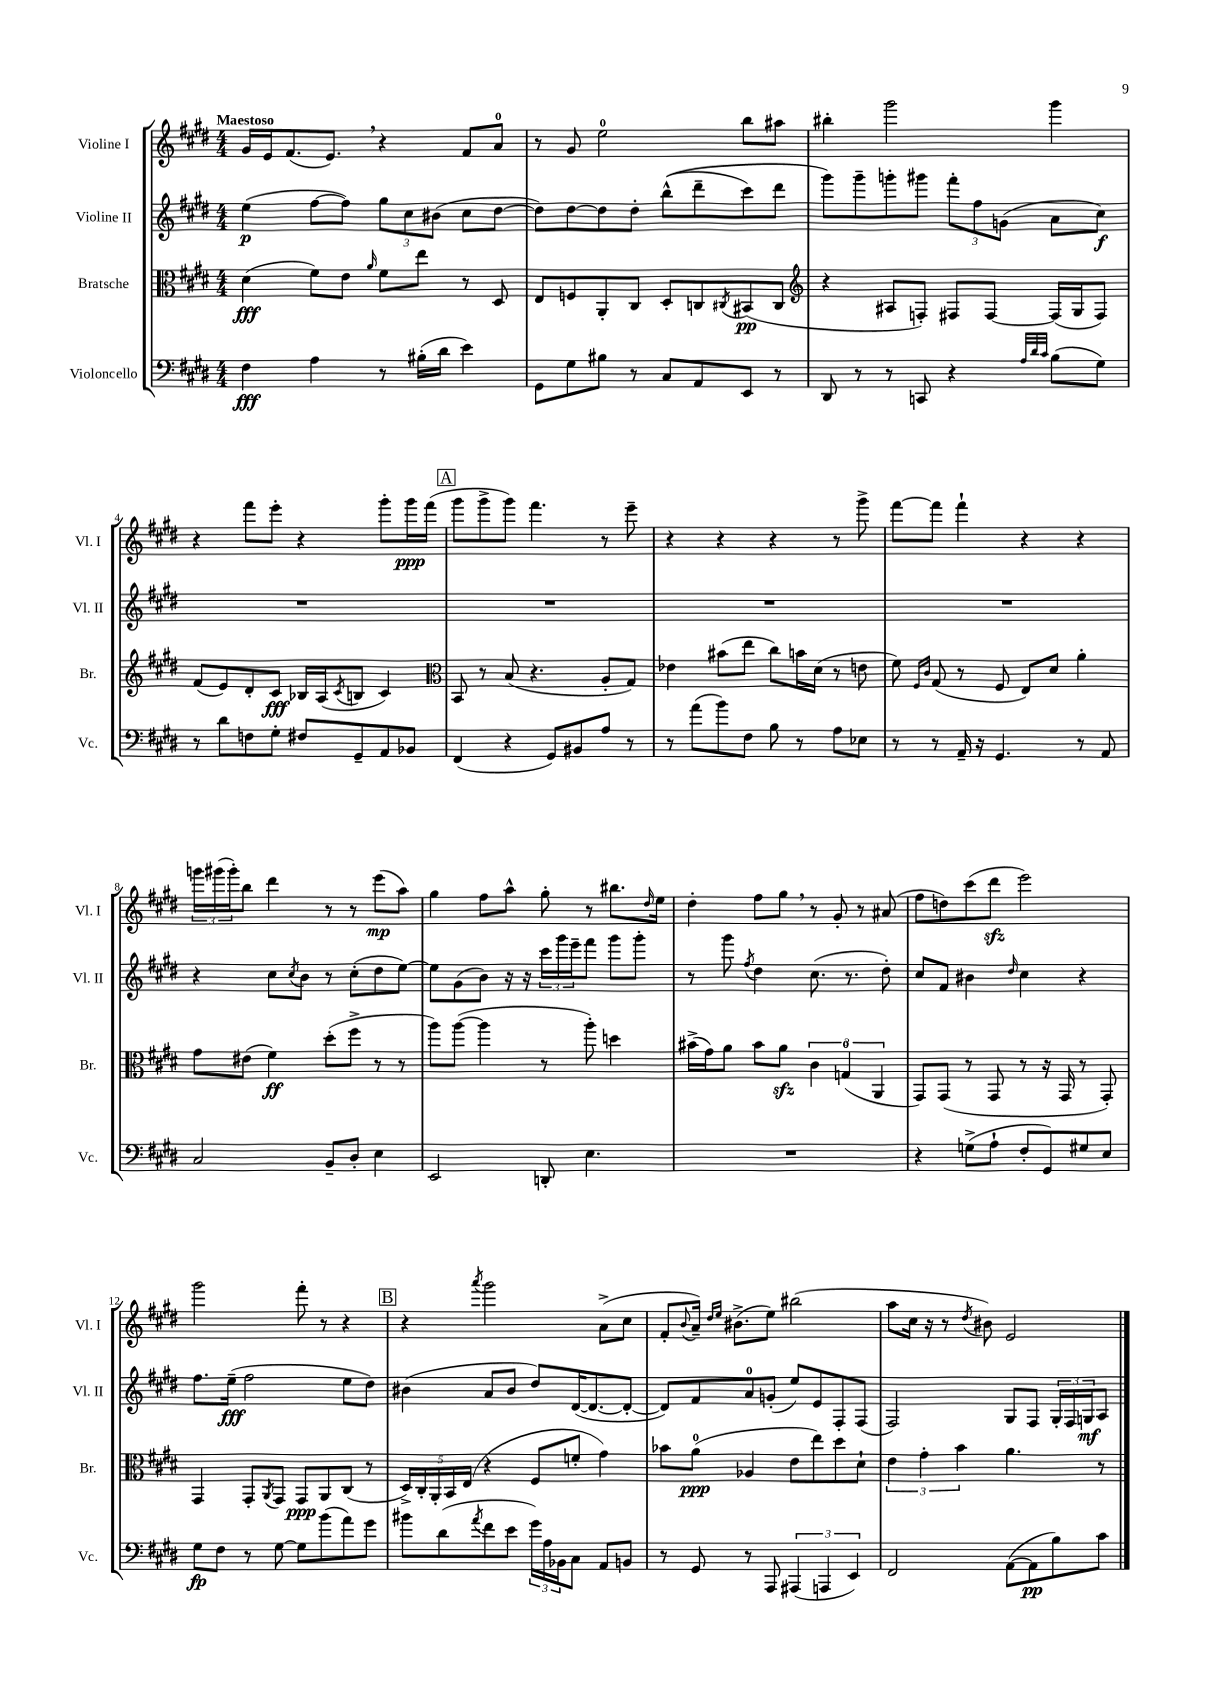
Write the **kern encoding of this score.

**kern	**dynam	**kern	**dynam	**kern	**dynam	**kern	**dynam
*part4	*part4	*part3	*part3	*part2	*part2	*part1	*part1
*staff4	*staff4	*staff3	*staff3	*staff2	*staff2	*staff1	*staff1
*I"Violoncello	*	*I"Bratsche	*	*I"Violine II	*	*I"Violine I	*
*I'Vc.	*	*I'Br.	*	*I'Vl. II	*	*I'Vl. I	*
*clefF4	*	*clefC3	*	*clefG2	*	*clefG2	*
*k[f#c#g#d#]	*	*k[f#c#g#d#]	*	*k[f#c#g#d#]	*	*k[f#c#g#d#]	*
*M4/4	*	*M4/4	*	*M4/4	*	*M4/4	*
=1	=1	=1	=1	=1	=1	=1	=1
!	!	!	!	!	!	!LO:TX:a:B:t=Maestoso	!
4F#\	fff	(4d#\	fff	(4ee\	p	16g#/LL	.
.	.	.	.	.	.	16e/J	.
.	.	.	.	.	.	(8.f#/	.
4A\	.	8f#\L)	.	[8ff#\L	.	.	.
.	.	.	.	.	.	8.e,/J)	.
.	.	8e\J	.	8ff#\J])	.	.	.
.	.	16qqa/	.	.	.	.	.
8r	.	8f#\L	.	12gg#\L	.	4r	.
.	.	.	.	12cc#\	.	.	.
(16B#X'\LL	.	8ee\J	.	.	.	.	.
.	.	.	.	(12b#X\J	.	.	.
16d#\JJ	.	.	.	.	.	.	.
4e\)	.	8r	.	8cc#\L	.	8f#/L	.
.	.	8D#/	.	[8dd#\J	.	8a/J	.
=2	=2	=2	=2	=2	=2	=2	=2
8GG#\L	.	8E/L	.	8dd#\L])	.	8r	.
8G#\	.	8Fn/	.	[8dd#\	.	8g#/	.
8B#X\J	.	8AA'/	.	8dd#\]	.	2ee\	.
8r	.	8C#/J	.	8dd#'\J	.	.	.
8C#/L	.	8D#'/L	.	((8bb^^\L	.	.	.
8AA/	.	8Cn/	.	8ddd#~\	.	.	.
.	.	8qC#X/	.	.	.	.	.
8EE/J	.	(8BB#X/	pp	8ccc#\)	.	8bb\L	.
8r	.	8C#/J	.	8ddd#\J	.	8aa#X\J	.
=3	=3	=3	=3	=3	=3	=3	=3
*	*	*clefG2	*	*	*	*	*
8DD#/	.	4r	.	8ggg#\L)	.	4bb#X'\	.
8r	.	.	.	8ggg#~\	.	.	.
8r	.	8A#X/L	.	8gggn'\	.	2ggg#\	.
8CCn/	.	8Fn'/J)	.	8ggg#X\J	.	.	.
4r	.	8F#X/L	.	12fff#'\L	.	.	.
.	.	.	.	12ff#\	.	.	.
.	.	[8F#/J	.	.	.	.	.
.	.	.	.	(12gn\J	.	.	.
32qqA/LLL	.	.	.	.	.	.	.
32qqd#/	.	.	.	.	.	.	.
32qqc#/JJJ	.	.	.	.	.	.	.
(8B\L	.	(16F#/LL]	.	8a\L	.	4ggg#\	.
.	.	16G#/J	.	.	.	.	.
8G#\J)	.	8F#/J)	.	8cc#\J)	f	.	.
!!LO:LB:g=z
=4	=4	=4	=4	=4	=4	=4	=4
8r	.	(8f#/L	.	1r	.	4r	.
8d#\L	.	8e/)	.	.	.	.	.
8Fn\	.	8d#'/	.	.	.	8fff#\L	.
8G#'\J	.	8c#/J	fff	.	.	8eee'\J	.
8F#X/L	.	16B-X/LL	.	.	.	4r	.
.	.	(16A/J	.	.	.	.	.
.	.	8qc#/	.	.	.	.	.
8GG#~/	.	8Bn/J	.	.	.	.	.
8AA/	.	4c#/)	.	.	.	8ggg#'\L	.
8BB-X/J	.	.	.	.	.	16ggg#\L	ppp
.	.	.	.	.	.	(16fff#\JJ	.
!!LO:REH:place=s1:t=A
=5	=5	=5	=5	=5	=5	=5	=5
*	*	*clefC3	*	*	*	*	*
(4FF#/	.	8BB/	.	1r	.	8ggg#\L	.
.	.	8r	.	.	.	8ggg#^\	.
4r	.	(8B/	.	.	.	8ggg#\J)	.
.	.	4.r	.	.	.	4.fff#\	.
8GG#/L)	.	.	.	.	.	.	.
8BB#X/	.	.	.	.	.	.	.
8A/J	.	8A'/L	.	.	.	8r	.
8r	.	8G#/J)	.	.	.	8eee~\	.
=6	=6	=6	=6	=6	=6	=6	=6
8r	.	4e-X\	.	1r	.	4r	.
(8a\L	.	.	.	.	.	.	.
8b\)	.	(8b#X\L	.	.	.	4r	.
8F#\J	.	8ee\J	.	.	.	.	.
8B\	.	8cc#\L)	.	.	.	4r	.
8r	.	16bn\L	.	.	.	.	.
.	.	(16d#\JJ	.	.	.	.	.
8A\L	.	8r	.	.	.	8r	.
8E-X\J	.	8en\	.	.	.	8ggg#^\	.
=7	=7	=7	=7	=7	=7	=7	=7
8r	.	8f#\)	.	1r	.	[8fff#\L	.
.	.	16qqF#/LL	.	.	.	.	.
.	.	16qqc#/JJ	.	.	.	.	.
8r	.	(8G#/	.	.	.	8fff#\J]	.
16AA~/	.	8r	.	.	.	4fff#`\	.
16r	.	.	.	.	.	.	.
4.GG#/	.	8F#/	.	.	.	.	.
.	.	8E/L)	.	.	.	4r	.
.	.	8d#/J	.	.	.	.	.
8r	.	4a'\	.	.	.	4r	.
8AA/	.	.	.	.	.	.	.
!!LO:LB:g=z
=8	=8	=8	=8	=8	=8	=8	=8
2C#/	.	8g#\L	.	4r	.	24gggn\LL	.
.	.	.	.	.	.	(24ggg#X\	.
.	.	.	.	.	.	24ggg#'\J)	.
.	.	(8e#X\J	.	.	.	8bb\J	.
.	.	4f#\)	ff	8cc#\L	.	4ddd#\	.
.	.	.	.	8qcc#/	.	.	.
.	.	.	.	8b\J	.	.	.
8BB~/L	.	(8dd#'\L	.	8r	.	8r	.
8D#'/J	.	8ff#^\J	.	(8cc#'\L	.	8r	.
4E\	.	8r	.	8dd#\	.	(8eee\L	mp
.	.	8r	.	[8ee\J)	.	8aa\J)	.
=9	=9	=9	=9	=9	=9	=9	=9
2EE/	.	8aa\L)	.	8ee\L]	.	4gg#\	.
.	.	([8aa\J	.	(8g#\	.	.	.
.	.	4aa\]	.	8b\J)	.	8ff#\L	.
.	.	.	.	16r	.	8aa^^\J	.
.	.	.	.	16r	.	.	.
8DDn'/	.	8r	.	24ccc#\LL	.	8gg#'\	.
.	.	.	.	24ggg#\	.	.	.
.	.	.	.	24eee~\J	.	.	.
4.E\	.	8aa'\)	.	8fff#\J	.	8r	.
.	.	4ddn\	.	8ggg#\L	.	8.bb#X\L	.
.	.	.	.	8ggg#'\J	.	.	.
.	.	.	.	.	.	16qqdd#/	.
.	.	.	.	.	.	16ee\Jk	.
=10	=10	=10	=10	=10	=10	=10	=10
1r	.	(16b#X^\LL	.	8r	.	4dd#'\	.
.	.	16g#\J)	.	.	.	.	.
.	.	8a\J	.	8ggg#\	.	.	.
.	.	.	.	8qff#/	.	.	.
.	.	8b#\L	.	4dd#\	.	8ff#\L	.
.	.	8azz\J	.	.	.	8gg#,\J	.
.	.	6c#\	.	(8.cc#\	.	8r	.
.	.	.	.	.	.	8g#'/	.
.	.	(6Gn/	.	.	.	.	.
.	.	.	.	8.r	.	.	.
.	.	.	.	.	.	8r	.
.	.	6AA/	.	.	.	.	.
.	.	.	.	8dd#'\)	.	(8a#X/	.
=11	=11	=11	=11	=11	=11	=11	=11
4r	.	8GG#/L)	.	8cc#/L	.	8ff#\L	.
.	.	(8GG#/J	.	8f#/J	.	8ddn\)	.
(8Gn^\L	.	8r	.	4b#X\	.	(8ccc#\	.
8A`\J	.	8GG#/	.	.	.	8ddd#zz\J	.
.	.	.	.	16qqdd#/	.	.	.
8F#'/L	.	8r	.	4cc#\	.	2eee\)	.
8GG#/)	.	16r	.	.	.	.	.
.	.	16GG#/	.	.	.	.	.
8G#X/	.	8r	.	4r	.	.	.
8E/J	.	8GG#'/)	.	.	.	.	.
!!LO:LB:g=z
=12	=12	=12	=12	=12	=12	=12	=12
8G#\L	fp	4GG#/	.	8.ff#\L	.	2ggg#\	.
8F#\J	.	.	.	.	.	.	.
.	.	.	.	(16ee~\Jk	fff	.	.
8r	.	8GG#'/L	.	2ff#\	.	.	.
.	.	8qAA/	.	.	.	.	.
[8G#\	.	8GG#/J	.	.	.	.	.
8G#\L]	.	8GG#/L	ppp	.	.	8fff#'\	.
(8b\	.	8AA/	.	.	.	8r	.
8a\)	.	(8C#/J	.	8ee\L	.	4r	.
8g#\J	.	8r	.	8dd#\J)	.	.	.
!!LO:REH:place=s1:t=B
=13	=13	=13	=13	=13	=13	=13	=13
8b#X\L	.	20D#^/LL)	.	(4b#X\	.	4r	.
.	.	20C#'/	.	.	.	.	.
.	.	20AA'/	.	.	.	.	.
(8d#\	.	.	.	.	.	.	.
.	.	20BB/	.	.	.	.	.
.	.	(20E/JJ	.	.	.	.	.
8qa/	.	.	.	.	.	8qaaa/	.
8f#\	.	4r	.	8a/L	.	2ggg#\	.
8e\J	.	.	.	8b#/J	.	.	.
24g#\LL)	.	8F#/L	.	8dd#/L)	.	.	.
24A\	.	.	.	.	.	.	.
24BB-X\J	.	.	.	.	.	.	.
8C#\J	.	8fn'/J	.	([16d#/K	.	.	.
.	.	.	.	8.d#/_	.	.	.
8AA/L	.	4g#\)	.	.	.	(8a^\L	.
8BBn/J	.	.	.	8d#'/J_	.	8cc#\J	.
=14	=14	=14	=14	=14	=14	=14	=14
8r	.	8b-X\L	.	8d#/L])	.	8f#'/L	.
.	.	.	.	.	.	8qqb/	.
8GG#/	.	(8a\J	ppp	8f#/	.	16a~/Jk)	.
.	.	.	.	.	.	16qqdd#/LL	.
.	.	.	.	.	.	16qqee/JJ	.
.	.	.	.	.	.	(8.b#X^\L	.
8r	.	4A-X/	.	8a/	.	.	.
8AAA/	.	.	.	(8gn'/J	.	8ee\J)	.
(6AAA#X/	.	8e\L	.	8ee/L)	.	(2bb#X\	.
.	.	8ee\)	.	8e/	.	.	.
6AAAn/	.	.	.	.	.	.	.
.	.	8dd#\	.	8F#'/	.	.	.
6EE/)	.	.	.	.	.	.	.
.	.	8d#`\J	.	(8F#/J	.	.	.
=15	=15	=15	=15	=15	=15	=15	=15
2FF#/	.	6e\	.	2F#/)	.	8aa\L	.
.	.	.	.	.	.	16cc#\Jk	.
.	.	6g#'\	.	.	.	.	.
.	.	.	.	.	.	16r	.
.	.	.	.	.	.	8r	.
.	.	6b\	.	.	.	.	.
.	.	.	.	.	.	8qdd#/	.
.	.	.	.	.	.	8b#X\)	.
([8AA\L	.	4.a\	.	8G#/L	.	2e/	.
8AA\]	pp	.	.	8F#/J	.	.	.
8B\)	.	.	.	24G#'/LL	.	.	.
.	.	.	.	24F#/	.	.	.
.	.	.	.	24Gn/J	mf	.	.
8c#\J	.	8r	.	8A/J	.	.	.
==	==	==	==	==	==	==	==
*-	*-	*-	*-	*-	*-	*-	*-
